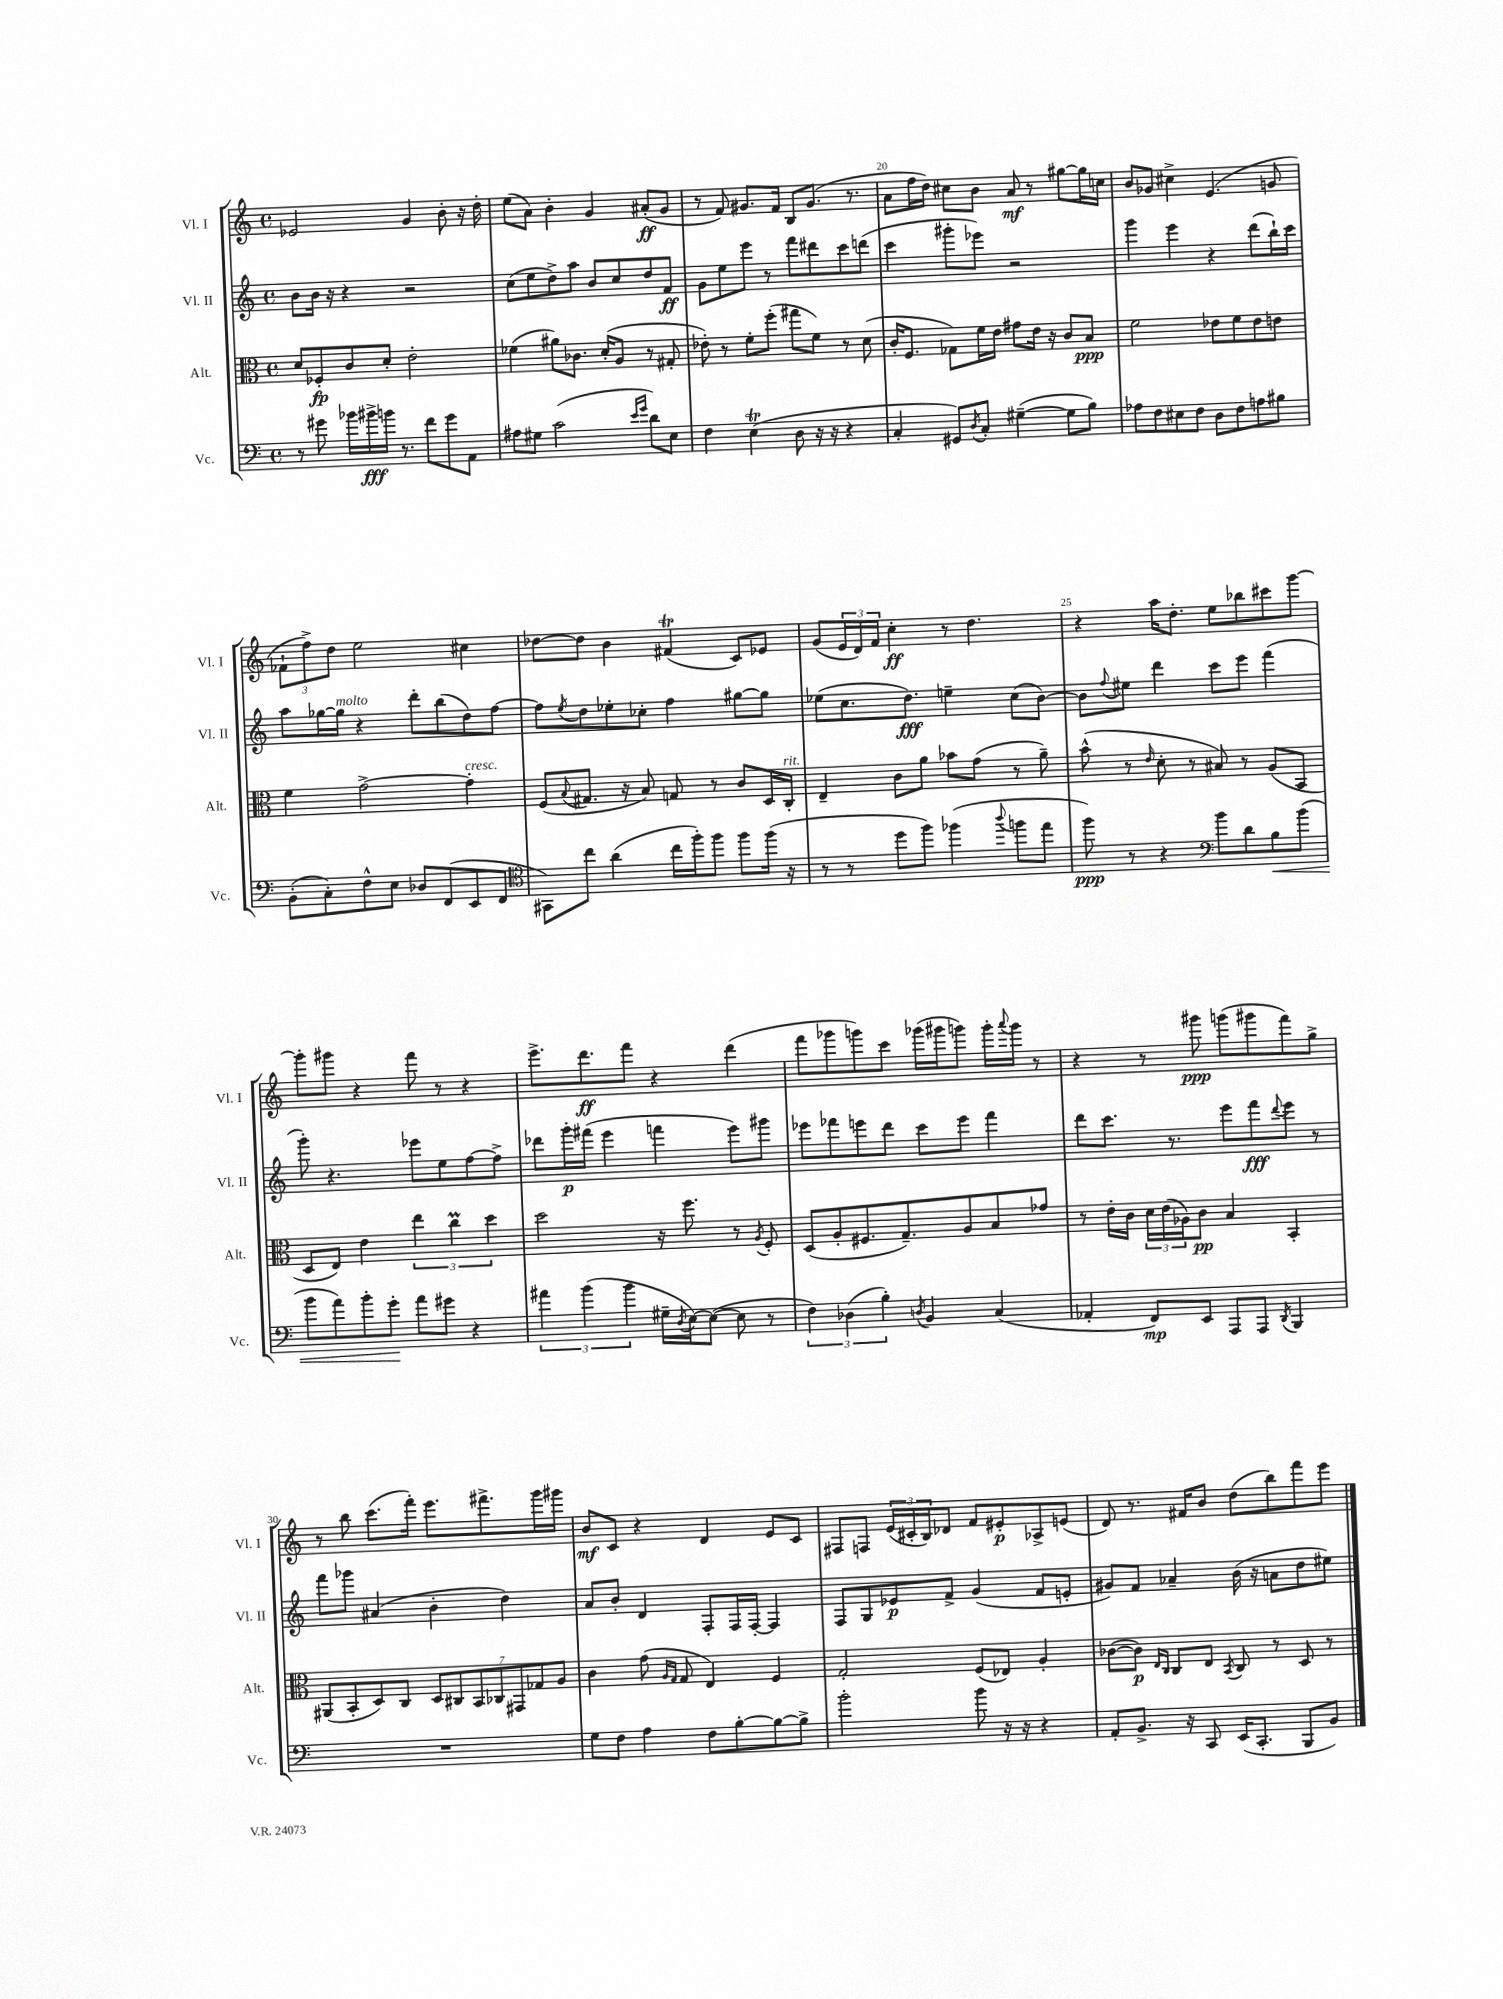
<<
\new StaffGroup <<
\new Staff = "s0" \with { instrumentName = "Vl. I" shortInstrumentName = "Vl. I" } {
    \clef treble \key c \major \defaultTimeSignature \time 4/4
    ees'2 g'4 b'8-. r16 d''16-. |
    e''8( a'8) b'4-. g'4 ais'8-.\ff( g'8 |
    r8 f'8) gis'8. f'16 b8 gis'8.( r8. |
    a'8 f''16 d''16) cis''8 b'8 a'8\mf r8 gis''8~ gis''16 c''16 |
    b'8 ges'8 cis''4-> e'4.( g'8 |
    \tuplet 3/2 { fes'8-! f''8->) d''8 } e''2 cis''4 |
    des''8~ des''8 b'4 fis'4\trill( c'8) ees'8 |
    g'8( \tuplet 3/2 { e'16 d'16) f'16 } c''4-.\ff r8 d''4. |
    r4 a''16 d''8.-. e''8 bes''8 cis'''8 g'''8~ |
    g'''8-. gis'''8 r4 f'''8 r8 r4 |
    e'''8.-> d'''8.\ff f'''8 r4 d'''4( |
    f'''8 ges'''8 g'''8) c'''8 ges'''16( gis'''16 g'''8) g'''16-. \appoggiatura { a'''8 } g'''16 r8 |
    r4 r8 gis'''8\ppp g'''8( gis'''8 f'''8) g''8-> |
    r8 b''8 c'''8.( f'''16-.) e'''8. fis'''8.-> g'''16 gis'''16 |
    b'8\mf c'8 r4 d'4 e'8 c'8 |
    fis8 f8 \tuplet 3/2 { e'16( cis'16-. b16) } des'8 f'8 eis'8-.\p aes8-> e'8( |
    d'8) r8. fis'16 b'8 d''8( b''8) f'''8 e'''8 \bar "|." |
}
\new Staff = "s1" \with { instrumentName = "Vl. II" shortInstrumentName = "Vl. II" } {
    \clef treble \key c \major \defaultTimeSignature \time 4/4
    b'8 b'16 r16 r4 r2 |
    c''8( e''8 d''8->) a''8 b'8 c''8 d''8 f'8\ff |
    g'8 e''8 e'''8 r8 f'''8 dis'''8 c'''8 d'''8( |
    c'''4 gis'''8-. ees'''8) r2 |
    g'''4 e'''4 r4 d'''8( b''16-!) c'''16 |
    a''8 ges''16~ ges''16^\markup { \italic "molto" } r4 d'''8-. b''8( d''8) f''8~ |
    f''8 \acciaccatura { e''8 } d''8 ees''8-. ces''8-. f''4 gis''8~ gis''8 |
    ees''8( c''8. d''8.\fff) e''4-- c''8( b'8~) |
    b'8 \appoggiatura { f''8 } eis''8 d'''4 c'''8 e'''8 f'''4( |
    g'''8-.) r4. ees'''8 e''8 f''8~ f''8-> |
    des'''8 g'''16-.\p fis'''16( e'''4 f'''4 e'''8) gis'''8 |
    ees'''8 fes'''8 e'''8 d'''8 c'''8 e'''8 fes'''4 |
    d'''8 c'''8. r8. e'''8 f'''8\fff \appoggiatura { d'''8 } e'''8 r8 |
    f'''8 ges'''8 ais'4( b'4-. d''4) |
    a'8 b'8-. d'4 f8-. f16 f16~-. f4 |
    f8 g8 ees'8\p f'8-> g'4( f'8 e'8-. |
    gis'8) f'8 aes'4-- b'16( r16 a'8 d''8 eis''8) \bar "|." |
}
\new Staff = "s2" \with { instrumentName = "Alt." shortInstrumentName = "Alt." } {
    \clef alto \key c \major \defaultTimeSignature \time 4/4
    d'8 fes8-.\fp c'8 d'8-. e'2-. |
    fes'4( ais'8) ces'8. d'16-.( a8 r8 gis8-. |
    ees'8-.) r8 f'8-. f''8-.( gis''8 f'8) r8 d'8( |
    c'16-. f8. ges8) f'16 e'16 gis'8 e'16 r16 c'8 b8\ppp |
    f'2 ees'8 f'8 ees'8 e'8 |
    f'4 g'2~-> g'4-.^\markup { \italic "cresc." } |
    f8( \appoggiatura { b8 } gis8. r16 b8) g8 r8 c'8 d16 c16-.^\markup { \italic "rit." } |
    e4-- c'8 a'8 bes'8 g'8( r8 a'8--) |
    b'8-^( r8 \grace { e'16 } d'8-. r8 bis8) r8 a8( b,8 |
    d8 e8) e'4 \tuplet 3/2 { e''4 c''4\prall d''4 } |
    d''2 r16 f''8. r8 \acciaccatura { a8 } f8-. |
    d8( a8-. fis8. g8.--) a8 b8 ges'8 |
    r8 e'16-. c'16 \tuplet 3/2 { d'16 e'16( aes16) } c'8\pp b4 b,4-. |
    ais,8( b,8-. d8) c8 \tuplet 7/4 { d8 cis8 b,8 ces8 gis,8 ges8 a8 } |
    c'4 g'8( \grace { a16 g16 } g8 e4) f4 |
    g2-. f8( ees8) a4-. |
    ces'8~( ces'8\p) \grace { e16 c16 } c8 e8 \acciaccatura { b,8 } c8 r8 d8 r8 \bar "|." |
}
\new Staff = "s3" \with { instrumentName = "Vc." shortInstrumentName = "Vc." } {
    \clef bass \key c \major \defaultTimeSignature \time 4/4
    r8 gis'8 bes'16 bis'16->\fff b'16 r8. f'8 gis'8 a,8 |
    ais8 gis8 c'2( \grace { e'16 g'16 } d'8) e8 |
    f4 e4\trill( d8 r16 r16 r4 |
    c4-. gis,8) \acciaccatura { d8 } c8-. gis4~--( gis8 b8) |
    aes8 f8 eis8 f8 d8 f8 a8 bis8 |
    b,8-.( c8-.) f8-^ e8 des8 f,8( e,8 f,8 |
    \clef tenor gis,8) c''8 a'4( c''16 f''16-.) f''8 f''8 f''16( r16 |
    r8 r8 d''8 f''8) fes''4( \appoggiatura { a''8 } f''8 e''8 |
    f''8\ppp) r8 r4 \clef bass b'8 d'8 b8\< b'8( |
    b'8 a'8) b'8-. g'8-.\! a'8 gis'8 r4 |
    \tuplet 3/2 { ais'4 b'4( b'4 } gis16-- \acciaccatura { d8 } e16~) e8~( e8 r8 |
    \tuplet 3/2 { f4) des4( b4-.) } \acciaccatura { d8 } b,4 c4( |
    aes,4-. f,8\mp) e,8 a,,8 a,,8 \acciaccatura { d,8 } b,,4 |
    R1 |
    g8 f8 a4 f8 b8~-. b8~ b8-> |
    b'2-. b'8 r16 r16 r4 |
    a,8-. b,8.-> r16 c,8 e,16( c,8.-. b,,8 b,8) \bar "|." |
}
>>
>>
\layout { \context { \Score currentBarNumber = #17 \override BarNumber.break-visibility = ##(#f #t #t) barNumberVisibility = #(every-nth-bar-number-visible 5) } }
